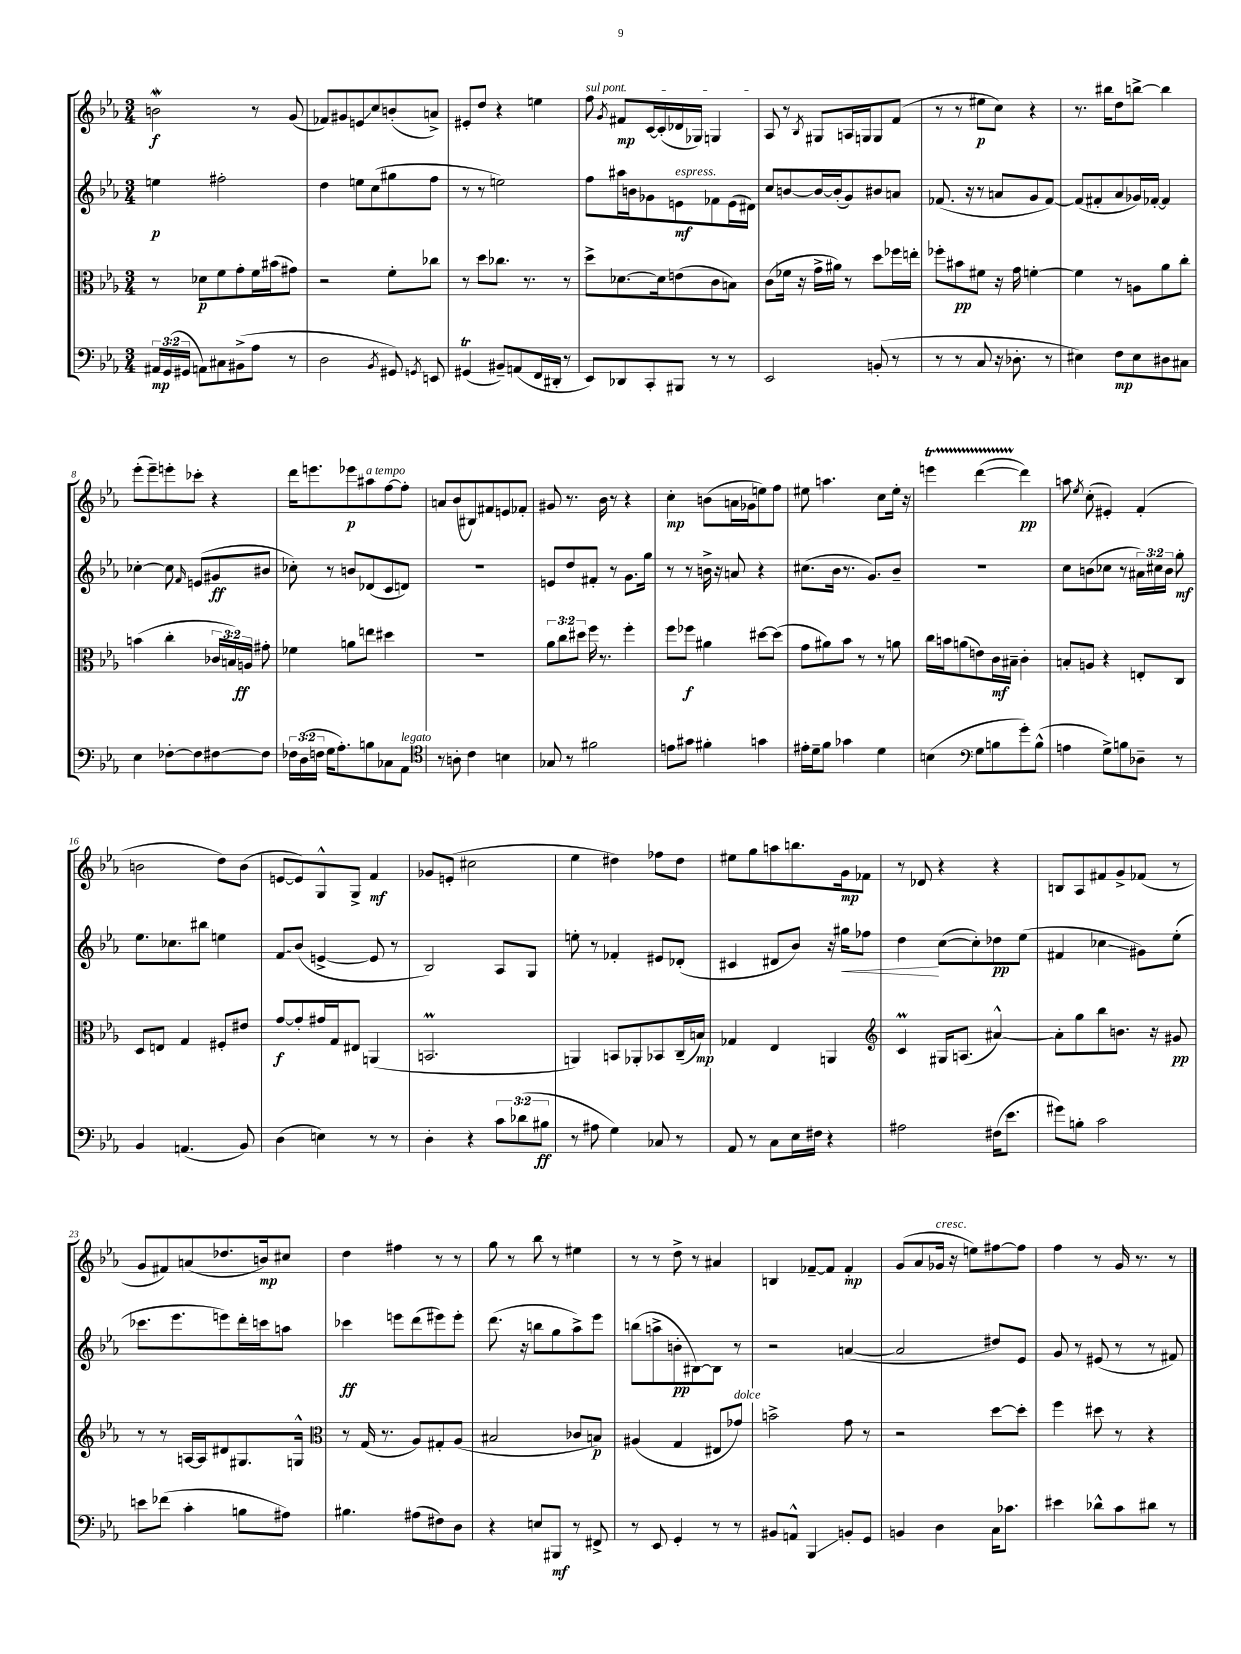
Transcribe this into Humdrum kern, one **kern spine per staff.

**kern	**kern	**kern	**kern
*staff4	*staff3	*staff2	*staff1
*clefF4	*clefC3	*clefG2	*clefG2
*k[b-e-a-]	*k[b-e-a-]	*k[b-e-a-]	*k[b-e-a-]
*M3/4	*M3/4	*M3/4	*M3/4
24AA#	8r	4ee	2b
(24GG	.	.	.
24GG#	.	.	.
8AA)	8d-	.	.
8C#	8f	2ff#'	.
(8BB#^	8g'	.	.
8A-	16f	.	8r
.	(16b#	.	.
8r	8g#)	.	(8g
=	=	=	=
2D	2r	4dd	8f-)
.	.	.	8g#
.	.	8ee	8e
.	.	(8cc	8cc
8qBB-	.	.	.
8GG#)	8f'	8gg#	(8b'
8qGG	.	.	.
8EE	8cc-	8ff	8a^)
=	=	=	=
(4GG#	8r	8r	8e#'
.	8dd	8r	8dd
8BB#~)	8.cc-	2ee)	4r
(8AA	.	.	.
.	8.r	.	.
16FF	.	.	4ee
16DD#'	.	.	.
8r	8r	.	.
=	=	=	=
8EE-)	8dd^	8ff	8ff
.	.	.	8qg
8DD-	[8.d-	16aa#	8f#
.	.	16b	.
8CC'	.	8g-	[16c
.	16d-]	.	(16c']
8BBB#	(8e	8e	16d-
.	.	.	16G-)
8r	8c	8f-	4G
8r	8B)	(16e	.
.	.	16d#)	.
=	=	=	=
2EE-	(8c	8cc	8A-
.	16f-	[8b	8r
.	16r	.	.
.	.	.	8qB-
.	16g^	16b_	8G#
.	16a#)	(16b']	.
.	8r	8g)	16A
.	.	.	16G
(8BB'	8dd	8b#	8G
8r	16ff-	8a	(8f
.	16ee'	.	.
=	=	=	=
8r	8ff-'	(8.f-	8r
8r	8b#	.	8r
.	.	16r	.
8C	8f#	8r	8ee#
16r	16r	8a	8cc)
8.D-'	16g	.	.
.	[4f'	8g	4r
8r	.	[8f-)	.
=	=	=	=
4E#)	4f]	(8f-]	8.r
.	.	8f#'	.
.	.	.	16bb#
8F	8r	8a-	8dd
8E#	8A	16g-)	[8bb^
.	.	[16f-'	.
8D#	8a-	4f-]	4bb]
8C#	8cc'	.	.
=	=	=	=
4E-	(4b	[4cc-'	(8eee-'
.	.	.	8eee-~)
[8F-'	4cc'	8cc-]	8eee'
.	.	16qqf	.
8F-]	.	(8e	8ccc-'
[8F#	24c-	8g#	4r
.	24B)	.	.
.	24A	.	.
8F#]	8g#'	8b#	.
=	=	=	=
24F-	4f-	8cc-')	16ddd
(24D	.	.	.
.	.	.	8.eee
24F	.	.	.
16G	.	8r	.
8.A-')	.	.	.
.	8a	8b	8eee-
8B	8ee	(8d-	8aa#
8C-	4dd#	8c	[8ff
8AA-	.	8d)	8ff']
=	=	=	=
*clefC4	*	*	*
8r	2.r	2.r	8a
8A'	.	.	(8b-
4c	.	.	8B#)
.	.	.	8f#
4B	.	.	8e
.	.	.	8f-'
=	=	=	=
8G-	12a-	8e	8g#
.	12cc	.	.
8r	.	8dd	8.r
.	12dd#	.	.
2f#	16ff	8f#'	.
.	8.r	.	16b-
.	.	8r	8r
.	4ff'	8.g	4r
.	.	16gg	.
=	=	=	=
8e	8ff	8r	4cc'
8g#	8ff-	8r	.
4f#'	4a#	16b^	(8b
.	.	16r	.
.	.	8a	16a
.	.	.	16g-
4g	[8dd#	4r	8ee)
.	(8dd#]	.	8ff
=	=	=	=
16e#'	8g	(8.cc#	8ee#
16d~	.	.	.
8f	8a#)	.	4.aa
.	.	16b-	.
4g-	8b-	8.r	.
.	8r	.	.
.	.	8.g)	.
4d	8r	.	8cc
.	8a	8b-~	16ee#'
.	.	.	16r
=	=	=	=
(4B	16cc	2.r	4eee
.	16b	.	.
.	(8a	.	.
*clefF4	*	*	*
8G	8e)	.	([4ddd
8B	16c	.	.
.	16B#~	.	.
8g')	4c'	.	4ddd])
(8B^^	.	.	.
=	=	=	=
4A	8B'	8cc	8aa
.	.	.	8qee-
.	8A	(8b	(8cc'
8G^)	4r	8cc-	4e#')
8B	.	8r	.
8D-~	8E'	24a#)	(4f'
.	.	24cc#	.
.	.	24b	.
8r	8C	8gg'	.
=	=	=	=
4BB-	8D	8.ee-	2b
.	8E	.	.
.	.	8.cc-	.
(4.AA	4G	.	.
.	.	8bb#	.
.	8F#'	4ee	8dd)
8BB-)	8e#	.	(8b
=	=	=	=
(4D	[8g	8f	[8e
.	8g']	(8b-	8e])
4E)	16g#	[4e^	8G^^
.	16G	.	.
.	8E#	.	8G^
8r	(4AA	8e]	4f
8r	.	8r	.
=	=	=	=
4D'	2.BB	2B-)	8g-
.	.	.	(8e'
4r	.	.	2cc#
12c	.	8A-	.
(12d-	.	.	.
.	.	8G	.
12B#	.	.	.
=	=	=	=
8r	4AA)	8ee'	4ee-
8A#	.	8r	.
4G)	8BB	4f-'	4dd#)
.	8AA-'	.	.
8C-	8BB-	8e#	8ff-
8r	(16C~	(8d-'	8dd#
.	16B)	.	.
=	=	=	=
8AA-	4G-	4c#	8ee#
8r	.	.	8gg
8C	4E-	8d#	8aa
16E-	.	8b-)	8.bb
16F#	.	.	.
4r	4AA	16r	.
.	.	16gg#	16g
.	.	8ff-	8f-
=	=	=	=
*	*clefG2	*	*
2A#	4c	4dd	8r
.	.	.	8d-
.	16G#	([8cc	4r
.	(8.A	.	.
.	.	8cc'])	.
(16F#	[4a#^^)	8dd-	4r
8.e-	.	.	.
.	.	(8ee-	.
=	=	=	=
8g#)	8a#']	4f#	8B
8B'	8gg	.	8A-
2c	8bb-	4cc-	8f#
.	8.b	.	8g^
.	.	8g#)	(8f-
.	16r	.	.
.	8g#	(8ee-'	8r
=	=	=	=
8e	8r	8.ccc-	8g
(8f-	8r	.	8f#)
.	.	8.eee-	.
4c'	[16A	.	(8a
.	16A]	.	.
.	8d#	8eee)	8.dd-
8B	8.G#	16ddd'	.
.	.	16ccc	16b)
8A#)	.	8aa	8cc#
.	16G^^	.	.
=	=	=	=
*	*clefC3	*	*
4.B#	8r	4ccc-	4dd
.	(16G	.	.
.	8.r	.	.
.	.	8eee	4ff#
(8A#	8A-)	(8ddd	.
8F#)	8G#'	8eee#)	8r
8D	(8A-	8eee#'	8r
=	=	=	=
4r	2B#	(8.ddd	8gg
.	.	.	8r
.	.	16r	.
8E	.	8bb	8bb-
8BBB#	.	8gg	8r
8r	8c-	8aa-^)	4ee#
8FF#^	8B)	8eee-	.
=	=	=	=
8r	(4A#	(8bb	8r
8EE-	.	8aa^	8r
4GG'	4G	8b'	8dd^
.	.	[8B#)	8r
8r	8E#	8B#]	4a#
8r	8g-)	8r	.
=	=	=	=
8BB#	2b^	2r	4B
8AA^^	.	.	.
4BBB-	.	.	[8f-~
.	.	.	8f-]
8BB'	8g	([4a	4f-'
8GG	8r	.	.
=	=	=	=
4BB	2r	2a]	(8g
.	.	.	8a-
4D	.	.	16g-
.	.	.	16r
.	.	.	8ee)
16C	[8dd	8dd#)	[8ff#
8.c-	.	.	.
.	8dd']	8e-	8ff#]
=	=	=	=
4e#	4ff	8g	4ff
.	.	8r	.
8d-^^	8dd#	(8e#	8r
8c	8r	8r	16g
.	.	.	8.r
8d#	4r	8r	.
8r	.	8f#)	8r
==	==	==	==
*-	*-	*-	*-
